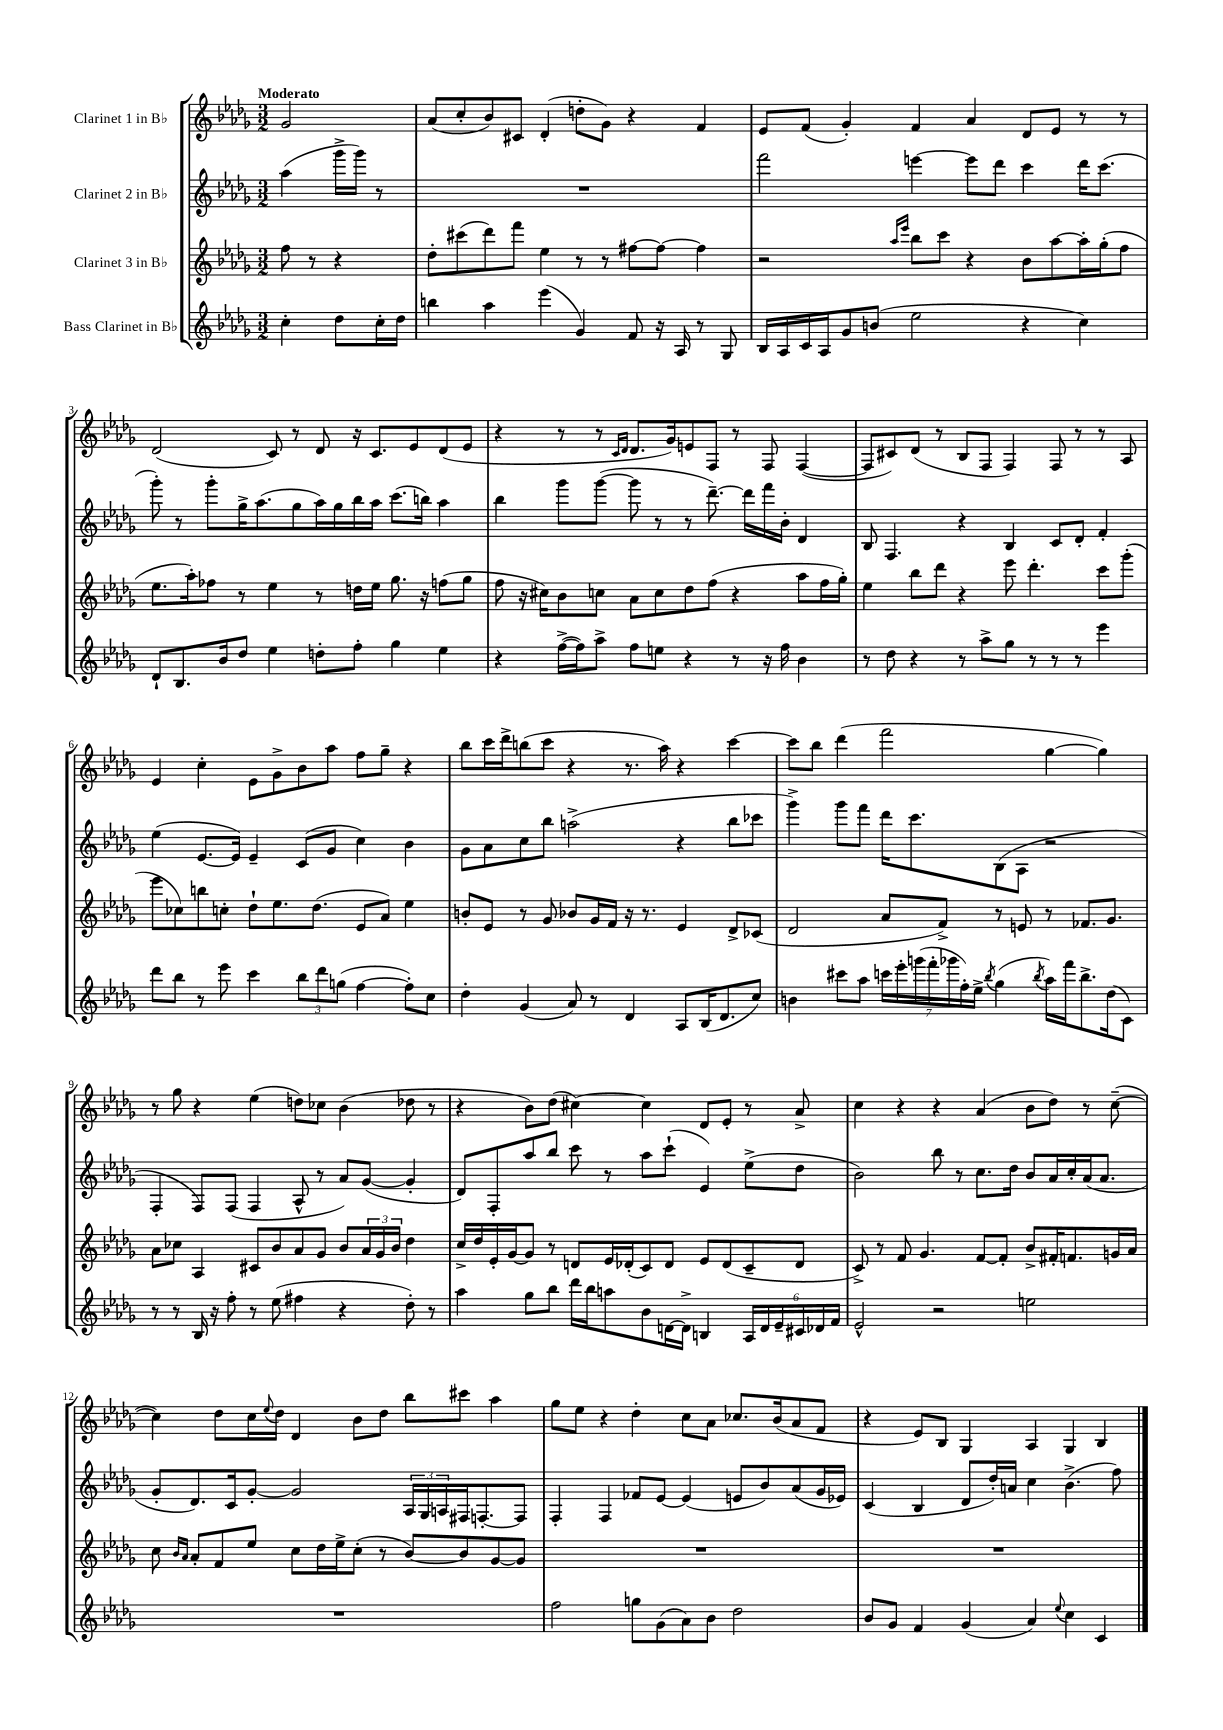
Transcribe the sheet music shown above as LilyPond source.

<<
\new StaffGroup <<
\new Staff = "s0" \with { instrumentName = "Clarinet 1 in Bb" } {
    \clef treble \key des \major \numericTimeSignature \time 3/2 \partial 2 \tempo "Moderato"
    ges'2 |
    aes'8( c''8-. bes'8) cis'8 des'4-.( d''8-. ges'8) r4 f'4 |
    ees'8 f'8( ges'4-.) f'4 aes'4 des'8 ees'8 r8 r8 |
    des'2( c'8) r8 des'8 r16 c'8. ees'8 des'8( ees'8 |
    r4 r8 r8 \grace { c'16 des'16 } des'8. ges'16) e'8 f8 r8 f8 f4~( |
    f8 cis'8) des'8( r8 bes8 f8 f4) f8 r8 r8 aes8 |
    ees'4 c''4-. ees'8 ges'8-> bes'8 aes''8 f''8 ges''8-- r4 |
    bes''8 c'''16 des'''16-> b''8( c'''8 r4 r8. aes''16) r4 c'''4~ |
    c'''8 bes''8 des'''4( f'''2 ges''4~ ges''4) |
    r8 ges''8 r4 ees''4( d''8) ces''8 bes'4( des''8 r8 |
    r4 bes'8) des''8( cis''4~) cis''4 des'8 ees'8-. r8 aes'8-> |
    c''4 r4 r4 aes'4( bes'8 des''8) r8 c''8~--( |
    c''4) des''8 c''16 \appoggiatura { ees''8 } des''16 des'4 bes'8 des''8 bes''8 cis'''8 aes''4 |
    ges''8 ees''8 r4 des''4-. c''8 aes'8 ces''8. bes'16( aes'8 f'8 |
    r4 ees'8) bes8 ges4 aes4 ges4 bes4 \bar "|." |
}
\new Staff = "s1" \with { instrumentName = "Clarinet 2 in Bb" } {
    \clef treble \key des \major \numericTimeSignature \time 3/2 \partial 2
    aes''4( ges'''16-> ges'''16) r8 |
    R1. |
    f'''2 e'''4~ e'''8 des'''8 c'''4 des'''16 c'''8.( |
    ges'''8-.) r8 ges'''8-. ges''16-> aes''8.( ges''8 aes''16) ges''16 bes''16 aes''16 c'''8.( b''16) aes''4 |
    bes''4 ges'''8 ges'''8~( ges'''8 r8 r8 des'''8.~--) des'''16 f'''16 bes'16-. des'4 |
    bes8 f4. r4 bes4 c'8 des'8-. f'4-. |
    ees''4( ees'8.~ ees'16) ees'4-- c'8( ges'8 c''4) bes'4 |
    ges'8 aes'8 c''8 bes''8 a''2->( r4 bes''8 ces'''8 |
    ges'''4->) ges'''8 f'''8 des'''16 c'''8. bes8( aes8 r2 |
    f4-. f8) f8( f4 aes8-^ r8 aes'8) ges'8~( ges'4-. |
    des'8) f8-. aes''8 bes''8 c'''8 r8 aes''8 c'''8-!( ees'4) ees''8->( des''8 |
    bes'2) bes''8 r8 c''8. des''16 bes'8 aes'16 c''16-. aes'16( aes'8. |
    ges'8-. des'8.) c'16 ges'8~-. ges'2 \tuplet 3/2 { aes16 ges16 a16 } fis16 f8.~-. f8 |
    f4-. f4 fes'8 ees'8~ ees'4( e'8 bes'8) aes'8( ges'16 ees'16) |
    c'4( bes4 des'8 des''16-.) a'16 c''4 bes'4.->( f''8) \bar "|." |
}
\new Staff = "s2" \with { instrumentName = "Clarinet 3 in Bb" } {
    \clef treble \key des \major \numericTimeSignature \time 3/2 \partial 2
    f''8 r8 r4 |
    des''8-. cis'''8( des'''8) f'''8 ees''4 r8 r8 fis''8~ fis''8~ fis''4 |
    r2 \grace { aes''16 ees'''16 } bes''8 c'''8 r4 bes'8 aes''8~ aes''16-. ges''16-.( f''8 |
    ees''8. aes''16-.) fes''8 r8 ees''4 r8 d''16 ees''16 ges''8. r16 f''8( ges''8 |
    f''8 r16 cis''16) bes'8 c''8 aes'8 c''8 des''8 f''8( r4 aes''8 f''16 ges''16-.) |
    ees''4 bes''8 des'''8 r4 ees'''8 des'''4.-. c'''8 ges'''8-.( |
    ees'''8 ces''8) b''8 c''8-. des''8-! ees''8. des''8.( ees'8 aes'8) ees''4 |
    b'8-. ees'8 r8 ges'8 bes'8 ges'16 f'16 r16 r8. ees'4 des'8-> ces'8( |
    des'2 aes'8 f'8->) r8 e'8 r8 fes'8. ges'8. |
    aes'8 ces''8 aes4 cis'8 bes'8 aes'8 ges'8 bes'8 \tuplet 3/2 { aes'16 ges'16 bes'16 } des''4 |
    c''16-> des''16 ees'16-. ges'16~ ges'8 r8 d'8 ees'16 des'16-.( c'8) des'8 ees'8 des'8( c'8-- des'8 |
    c'8->) r8 f'8 ges'4. f'8~ f'8-. bes'8-> fis'16-. f'8. g'16 aes'16 |
    c''8 \grace { bes'16 aes'16 } aes'8-. f'8 ees''8 c''8 des''16 ees''16-> c''8-.( r8 bes'8~) bes'8 ges'8~ ges'8 |
    R1. |
    R1. \bar "|." |
}
\new Staff = "s3" \with { instrumentName = "Bass Clarinet in Bb" } {
    \clef treble \key des \major \numericTimeSignature \time 3/2 \partial 2
    c''4-. des''8 c''16-. des''16 |
    b''4 aes''4 ees'''4( ges'4) f'8 r16 aes16 r8 ges8 |
    bes16 aes16 c'16 aes16 ges'8 b'8( ees''2 r4 c''4) |
    des'8-! bes8. bes'16 des''8 ees''4 d''8-. f''8-. ges''4 ees''4 |
    r4 f''16~->( f''16) aes''8-> f''8 e''8 r4 r8 r16 f''16 bes'4 |
    r8 des''8 r4 r8 aes''8-> ges''8 r8 r8 r8 ees'''4 |
    des'''8 bes''8 r8 ees'''8 c'''4 \tuplet 3/2 { bes''8 des'''8 g''8( } f''4~ f''8-.) c''8 |
    des''4-. ges'4( aes'8) r8 des'4 aes8 bes16( des'8. c''8) |
    b'4 cis'''8 aes''8 \tuplet 7/4 { c'''16 ees'''16-. g'''16( f'''16-. ges'''16 f''16-.) ees''16-> } \acciaccatura { bes''8 } ges''4( \acciaccatura { bes''8 } aes''16) f'''16 bes''8.-> des''16( c'8) |
    r8 r8 bes16 r16 f''8-. r8 ees''8( fis''4 r4 des''8-.) r8 |
    aes''4 ges''8 bes''8 des'''16 bes''16 a''8 bes'8 d'16~ d'16-> b4 \tuplet 6/4 { aes16 d'16 ees'16-- cis'16 des'16 f'16 } |
    ees'2-^ r2 e''2 |
    R1. |
    f''2 g''8 ges'8( aes'8) bes'8 des''2 |
    bes'8 ges'8 f'4 ges'4( aes'4) \appoggiatura { ees''8 } c''4 c'4 \bar "|." |
}
>>
>>
